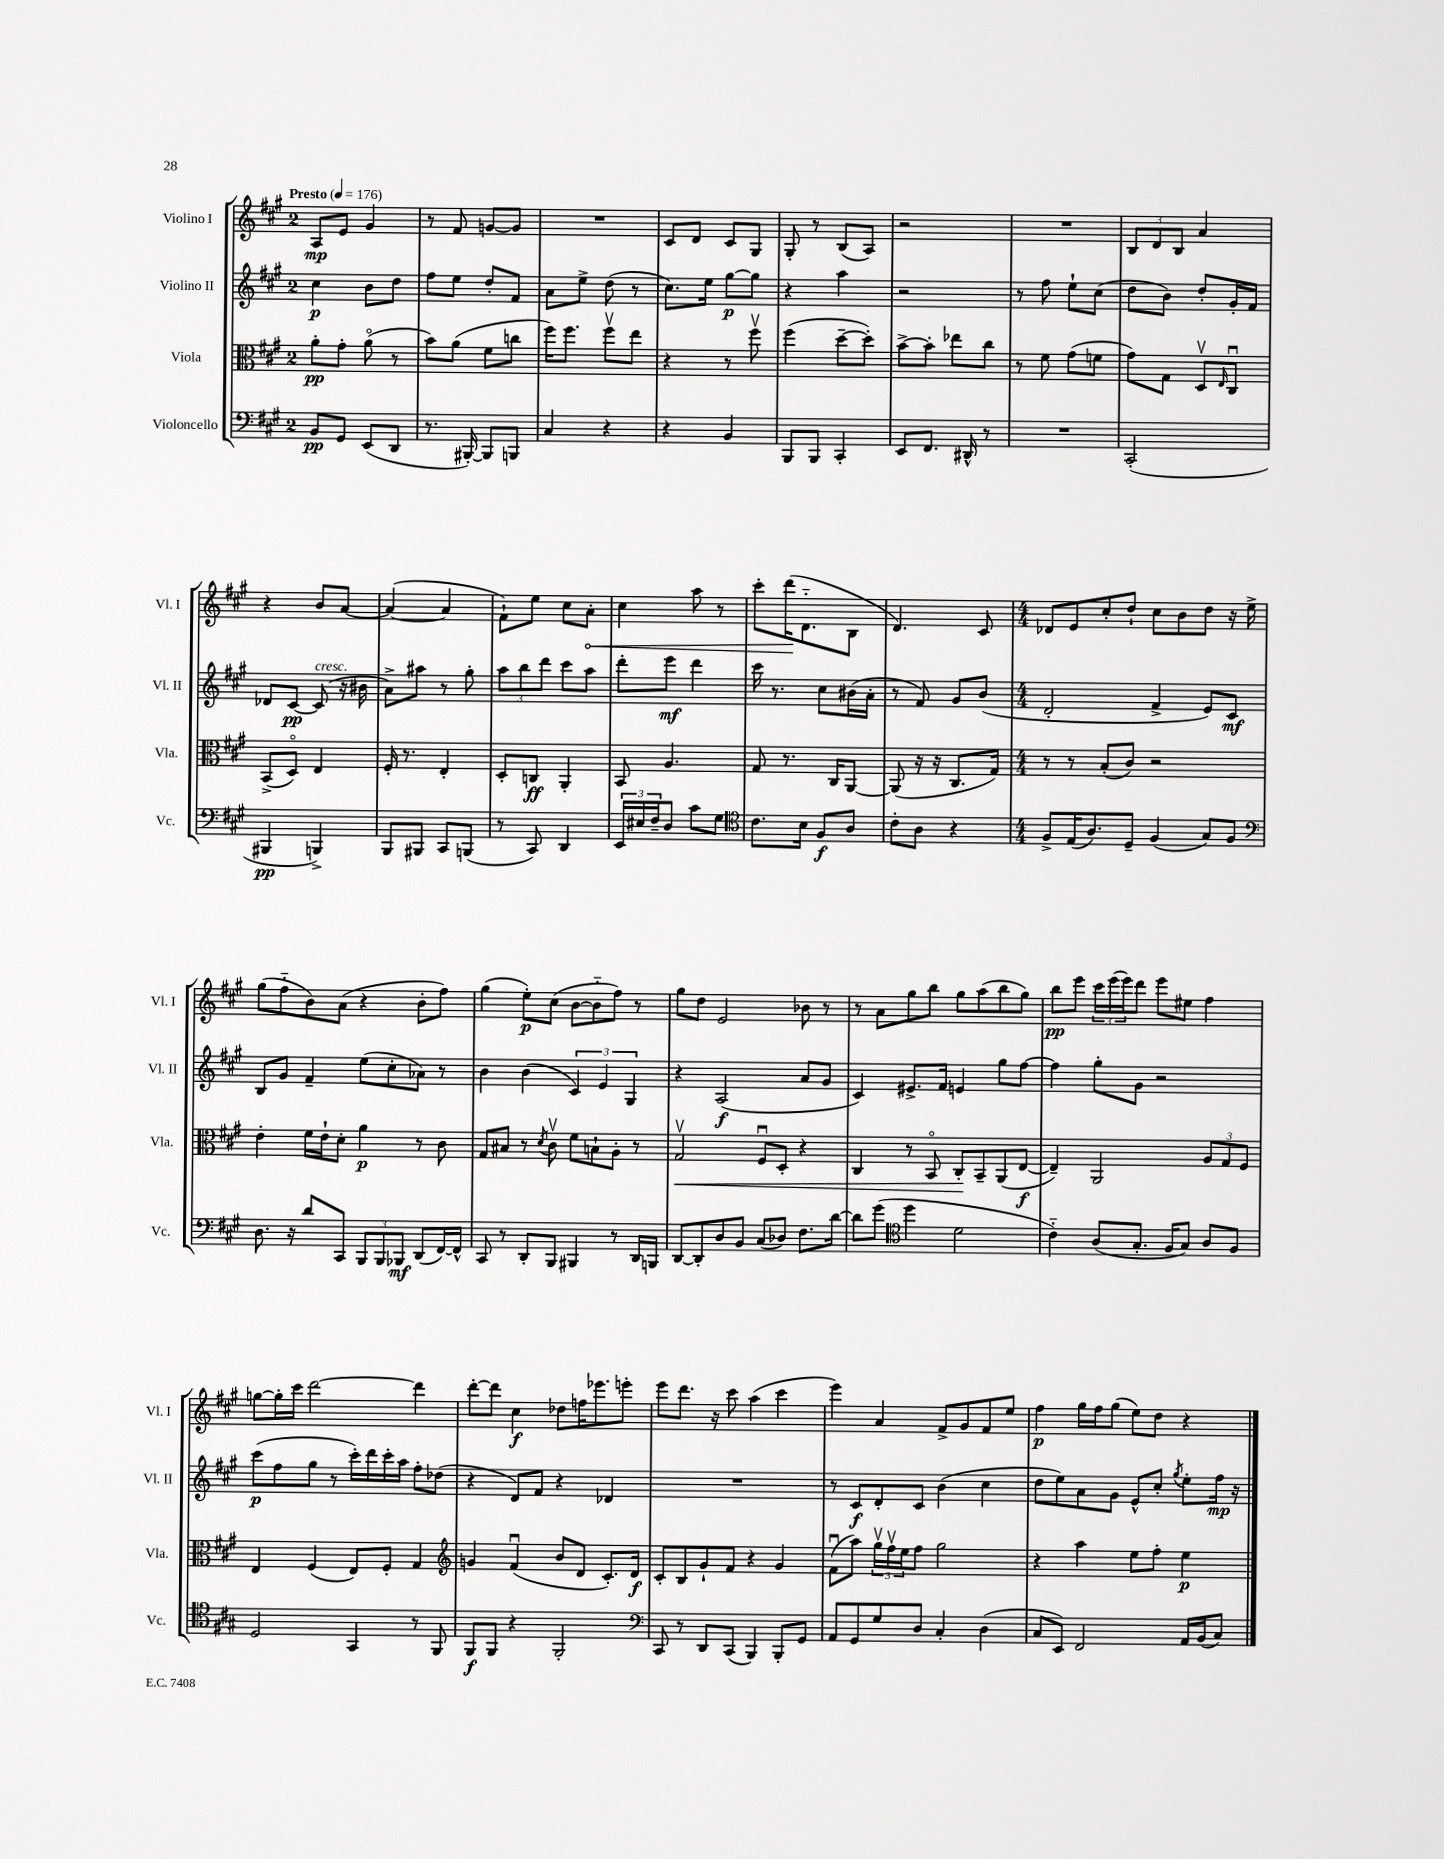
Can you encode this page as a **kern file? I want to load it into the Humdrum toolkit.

**kern	**dynam	**kern	**dynam	**kern	**dynam	**kern	**dynam
*part4	*part4	*part3	*part3	*part2	*part2	*part1	*part1
*staff4	*staff4	*staff3	*staff3	*staff2	*staff2	*staff1	*staff1
*I"Violoncello	*	*I"Viola	*	*I"Violino II	*	*I"Violino I	*
*I'Vc.	*	*I'Vla.	*	*I'Vl. II	*	*I'Vl. I	*
*clefF4	*	*clefC3	*	*clefG2	*	*clefG2	*
*k[f#c#g#]	*	*k[f#c#g#]	*	*k[f#c#g#]	*	*k[f#c#g#]	*
*M2/4	*	*M2/4	*	*M2/4	*	*M2/4	*
*MM176	*	*MM176	*	*MM176	*	*MM176	*
=1	=1	=1	=1	=1	=1	=1	=1
!	!	!	!	!	!	!LO:TX:a:B:t=Presto	!
8BB/L	pp	8a'\L	pp	4cc#\	p	8A/L	mp
8GG#/J	.	8g#'\J	.	.	.	8e/J	.
(8EE/L	.	(8a\	.	8b\L	.	4g#/	.
8DD/J	.	8r	.	8dd\J	.	.	.
=2	=2	=2	=2	=2	=2	=2	=2
8.r	.	8b\L)	.	8ff#\L	.	8r	.
.	.	(8a\J	.	8ee\J	.	8f#/	.
[16BBB#X'/)	.	.	.	.	.	.	.
8BBB#/L]	.	8f#\L	.	8dd'/L	.	[8gn/L	.
8BBBn/J	.	8ccn\J	.	8f#/J	.	8g/J]	.
=3	=3	=3	=3	=3	=3	=3	=3
4C#/	.	16ff#\KL)	.	8a\L	.	2r	.
.	.	8.ff#\J	.	.	.	.	.
.	.	.	.	8ee^\J	.	.	.
4r	.	8ff#v\L	.	(8dd\	.	.	.
.	.	8ee\J	.	8r	.	.	.
=4	=4	=4	=4	=4	=4	=4	=4
4r	.	4r	.	8.cc#\L)	.	8c#/L	.
.	.	.	.	.	.	8d/J	.
.	.	.	.	16ee\Jk	.	.	.
4BB/	.	8r	.	[8gg#\L	p	8c#/L	.
.	.	8ff#v\	.	8gg#\J]	.	8G#/J	.
=5	=5	=5	=5	=5	=5	=5	=5
8BBB/L	.	(4ff#\	.	4r	.	8G#'/	.
8BBB/J	.	.	.	.	.	8r	.
4CC#'/	.	[8dd~\L	.	4aa\	.	(8B/L	.
.	.	8dd'\J])	.	.	.	8A/J)	.
=6	=6	=6	=6	=6	=6	=6	=6
8EE/L	.	[8b^\L	.	2r	.	2r	.
8.FF#/J	.	8b'\J]	.	.	.	.	.
.	.	8ee-X\L	.	.	.	.	.
16DD#X^^/	.	.	.	.	.	.	.
8r	.	8cc#\J	.	.	.	.	.
=7	=7	=7	=7	=7	=7	=7	=7
2r	.	8r	.	8r	.	2r	.
.	.	8f#\	.	8ff#\	.	.	.
.	.	(8g#\L	.	8ee`\L	.	.	.
.	.	8fn\J	.	(8cc#\J	.	.	.
=8	=8	=8	=8	=8	=8	=8	=8
(2CC#'/	.	8g#\L)	.	8dd\L	.	12B/L	.
.	.	.	.	.	.	12d/	.
.	.	8G#\J	.	8b\J)	.	.	.
.	.	.	.	.	.	12B/J	.
.	.	8Dv/L	.	8dd'/L	.	4a/	.
.	.	16qqE/	.	.	.	.	.
.	.	8C#u/J	.	16g#'/L	.	.	.
.	.	.	.	16f#/JJ	.	.	.
!!LO:LB:g=z
=9	=9	=9	=9	=9	=9	=9	=9
4BBB#X/	pp	(8BB^/L	.	8d-X/L	.	4r	.
.	.	8D/J)	.	[8c#/J	pp	.	.
!	!	!	!	!LO:TX:a:i:t=cresc.	!	!	!
4BBBn^/)	.	4E/	.	(8c#/]	.	8b/L	.
.	.	.	.	16r	.	[8a/J	.
.	.	.	.	16b#X\	.	.	.
=10	=10	=10	=10	=10	=10	=10	=10
8BBB/L	.	16F#'/	.	8a^\L)	.	(4a/_	.
.	.	8.r	.	.	.	.	.
8BBB#X/J	.	.	.	8aa#X\J	.	.	.
8CC#/L	.	4E'/	.	8r	.	4a/]	.
(8BBBn/J	.	.	.	8gg#'\	.	.	.
=11	=11	=11	=11	=11	=11	=11	=11
8r	.	8D'/L	.	12aa\L	.	8f#`\L)	.
.	.	.	.	12bb\	.	.	.
8CC#/)	.	8Cn/J	ff	.	.	8ee\J	.
.	.	.	.	12ddd\J	.	.	.
4DD/	.	4AA'/	.	8ccc#\L	.	8cc#\L	.
!	!	!	!	!	!	!	!LO:HP:b
.	.	.	.	8aa\J	.	8a'\J	<
=12	=12	=12	=12	=12	=12	=12	=12
24EE/LL	.	8BB/	.	8ddd'\L	.	4cc#\	.
24E#X/	.	.	.	.	.	.	.
24F#~/J	.	.	.	.	.	.	.
8D/J	.	4.A/	.	8eee\J	mf	.	.
8c#\L	.	.	.	4ddd\	.	8aa\	.
8G#\J	.	.	.	.	.	8r	.
=13	=13	=13	=13	=13	=13	=13	=13
*clefC4	*	*	*	*	*	*	*
8.c#\L	.	8G#/	.	16ccc#\	.	8ccc#'\L	.
.	.	.	.	8.r	.	.	.
.	.	8.r	.	.	.	(16ddd\K	.
16B\Jk	.	.	.	.	.	8.d\	[
8F#/L	f	.	.	8cc#\L	.	.	.
.	.	16C#/KL	.	.	.	.	.
8A/J	.	[8AA/J	.	(16b#X\L	.	8B\J	.
.	.	.	.	16a'\JJ	.	.	.
=14	=14	=14	=14	=14	=14	=14	=14
8c#'\L	.	(8AA/]	.	8r	.	4.d/)	.
8A\J	.	16r	.	8f#/)	.	.	.
.	.	16r	.	.	.	.	.
4r	.	8.C#/L	.	8g#/L	.	.	.
.	.	.	.	(8b/J	.	8c#/	.
.	.	16G#/Jk)	.	.	.	.	.
=15	=15	=15	=15	=15	=15	=15	=15
*M4/4	*	*M4/4	*	*M4/4	*	*M4/4	*
8F#^/L	.	8r	.	2d'/	.	8d-X/L	.
(16E/K	.	8r	.	.	.	8e/	.
8.A/)	.	.	.	.	.	.	.
.	.	(8B'/L	.	.	.	8cc#'/	.
8D~/J	.	8c#/J)	.	.	.	8dd`/J	.
(4F#/	.	2r	.	4f#^/	.	8cc#\L	.
.	.	.	.	.	.	8b\	.
8G#/L)	.	.	.	8e/L)	.	8dd\J	.
8F#/J	.	.	.	8c#/J	mf	16r	.
.	.	.	.	.	.	16ee^\	.
!!LO:LB:g=z
=16	=16	=16	=16	=16	=16	=16	=16
*clefF4	*	*	*	*	*	*	*
8.D\	.	4e'\	.	8B/L	.	(8gg#\L	.
.	.	.	.	8g#/J	.	8ff#\	.
16r	.	.	.	.	.	.	.
8d/L	.	16f#\LL	.	4f#~/	.	8b\)	.
.	.	16e`\J	.	.	.	.	.
8CC#/J	.	8d'\J	.	.	.	(8a\J	.
12BBB/L	.	4a\	p	(8ee\L	.	4r	.
12BBB/	.	.	.	.	.	.	.
.	.	.	.	8cc#'\	.	.	.
12BBB-X/J	mf	.	.	.	.	.	.
(8DD/L	.	8r	.	8a-X\J)	.	8b'\L	.
[16FF#/L)	.	8c#\	.	8r	.	8ff#\J)	.
16FF#^^/JJ]	.	.	.	.	.	.	.
=17	=17	=17	=17	=17	=17	=17	=17
8CC#/	.	8G#/L	.	4b\	.	(4gg#\	.
8r	.	8B#X/J	.	.	.	.	.
8DD'/L	.	8r	.	(4b\	.	8ee'\L)	p
.	.	8qd/	.	.	.	.	.
8BBB/J	.	8c#v\	.	.	.	(8cc#\J	.
4BBB#X/	.	8f#\L	.	6c#/)	.	[8b\L	.
.	.	8Bn`\	.	.	.	8b\]	.
.	.	.	.	6e/	.	.	.
8r	.	8A'\J	.	.	.	8ff#\J)	.
.	.	.	.	6G#/	.	.	.
16DD/LL	.	8r	.	.	.	8r	.
16BBBn/JJ	.	.	.	.	.	.	.
=18	=18	=18	=18	=18	=18	=18	=18
!	!	!	!LO:HP:b	!	!	!	!
[8DD/L	.	2G#v/	<	4r	.	8gg#\L	.
8DD'/]	.	.	.	.	.	8dd\J	.
8D/	.	.	.	(2A/	f	2e/	.
8BB/J	.	.	.	.	.	.	.
(8C#/L	.	8F#u/L	.	.	.	.	.
8D-X/J)	.	8D'/J	.	.	.	.	.
8.F#\L	.	4r	.	8a/L	.	8b-X\	.
.	.	.	.	8g#/J	.	8r	.
[16d\Jk	.	.	.	.	.	.	.
=19	=19	=19	=19	=19	=19	=19	=19
8d\L]	.	4C#/	.	4c#/)	.	8r	.
(8g#\J	.	.	.	.	.	8a\L	.
*clefC4	*	*	*	*	*	*	*
4dd\	.	8r	.	8.e#X^/L	.	8gg#\	.
.	.	8BB/	.	.	.	8bb\J	.
.	.	.	.	16f#/Jk	.	.	.
2d\	.	8C#'/L	.	4en/	.	8gg#\L	.
.	.	8BB~/	[	.	.	(8aa\	.
.	.	(8AA/	.	8gg#\L	.	8bb\	.
.	.	[8E/J	f	[8ff#\J	.	8gg#\J)	.
=20	=20	=20	=20	=20	=20	=20	=20
4c#\)	.	4E~/])	.	4ff#\]	.	8bb\L	pp
.	.	.	.	.	.	8eee\J	.
(8A/L	.	2AA/	.	8gg#'\L	.	24ccc#\LL	.
.	.	.	.	.	.	(24eee\	.
.	.	.	.	.	.	24eee\J)	.
8.G#'/J	.	.	.	8g#\J	.	8ddd\J	.
.	.	.	.	2r	.	8eee\L	.
16F#/KL	.	.	.	.	.	.	.
8G#/J)	.	.	.	.	.	8ee#X\J	.
8A/L	.	12A/L	.	.	.	4ff#\	.
.	.	12G#/	.	.	.	.	.
8F#/J	.	.	.	.	.	.	.
.	.	12F#/J	.	.	.	.	.
!!LO:LB:g=z
=21	=21	=21	=21	=21	=21	=21	=21
2D/	.	4E/	.	(8ccc#\L	p	[8ggn\L	.
.	.	.	.	8ff#\	.	16gg'\L]	.
.	.	.	.	.	.	16ccc#\JJ	.
.	.	(4F#/	.	8gg#\J	.	[2ddd\	.
.	.	.	.	8r	.	.	.
4GG#/	.	8E/L)	.	16ccc#'\LL)	.	.	.
.	.	.	.	16ddd\	.	.	.
.	.	8F#'/J	.	16ccc#'\	.	.	.
.	.	.	.	16aa\JJ	.	.	.
8r	.	4G#/	.	8ff#'\L	.	4ddd\]	.
8FF#/	.	.	.	(8dd-X\J	.	.	.
=22	=22	=22	=22	=22	=22	=22	=22
*	*	*clefG2	*	*	*	*	*
8FF#/L	f	4gn/	.	4r	.	[8ddd'\L	.
8FF#/J	.	.	.	.	.	8ddd\J]	.
4r	.	(4f#u/	.	8d/L)	.	4cc#\	f
.	.	.	.	8f#/J	.	.	.
2FF#'/	.	8b/L	.	4r	.	8dd-X\L	.
.	.	8d/J	.	.	.	16ffn\K	.
.	.	.	.	.	.	8.eee-X\	.
.	.	8.c#'/L)	.	4d-X/	.	.	.
.	.	.	.	.	.	8eeen'\J	.
.	.	16d/Jk	f	.	.	.	.
=23	=23	=23	=23	=23	=23	=23	=23
*clefF4	*	*	*	*	*	*	*
8CC#/	.	8c#'/L	.	1r	.	8eee\L	.
8r	.	8B/	.	.	.	8.ddd\J	.
8DD/L	.	8g#`/	.	.	.	.	.
.	.	.	.	.	.	16r	.
(8CC#/J	.	8f#/J	.	.	.	8ccc#\	.
4BBB/)	.	4r	.	.	.	(4aa\	.
8BBB'/L	.	4g#/	.	.	.	4ccc#\	.
8GG#/J	.	.	.	.	.	.	.
=24	=24	=24	=24	=24	=24	=24	=24
8AA/L	.	(8f#u\L	.	8r	.	4eee\)	.
8GG#/	.	8aa\J)	.	8c#/L	f	.	.
8G#/	.	24gg#v\LL	.	8d'/	.	4a/	.
.	.	24ff#v\	.	.	.	.	.
.	.	24ee\J	.	.	.	.	.
8D/J	.	8ff#\J	.	8c#/J	.	.	.
4C#'/	.	2gg#\	.	(4b\	.	8f#^/L	.
.	.	.	.	.	.	8g#/	.
(4D\	.	.	.	4cc#\	.	8f#/	.
.	.	.	.	.	.	8ee/J	.
=25	=25	=25	=25	=25	=25	=25	=25
8C#/L	.	4r	.	8dd\L	.	4ff#\	p
8EE/J)	.	.	.	8ee\)	.	.	.
2FF#/	.	4aa\	.	8a\	.	16gg#\LL	.
.	.	.	.	.	.	16ff#\J	.
.	.	.	.	8g#\J	.	(8gg#\J	.
.	.	8ee\L	.	8e^^/L	.	8ee\L)	.
.	.	8ff#'\J	.	8cc#'/J	.	8dd\J	.
.	.	.	.	8qgg#/	.	.	.
16AA/LL	.	4ee\	p	8ee'\L	.	4r	.
(16BB/J	.	.	.	.	.	.	.
8C#/J)	.	.	.	16ff#\Jk	mp	.	.
.	.	.	.	16r	.	.	.
==	==	==	==	==	==	==	==
*-	*-	*-	*-	*-	*-	*-	*-
